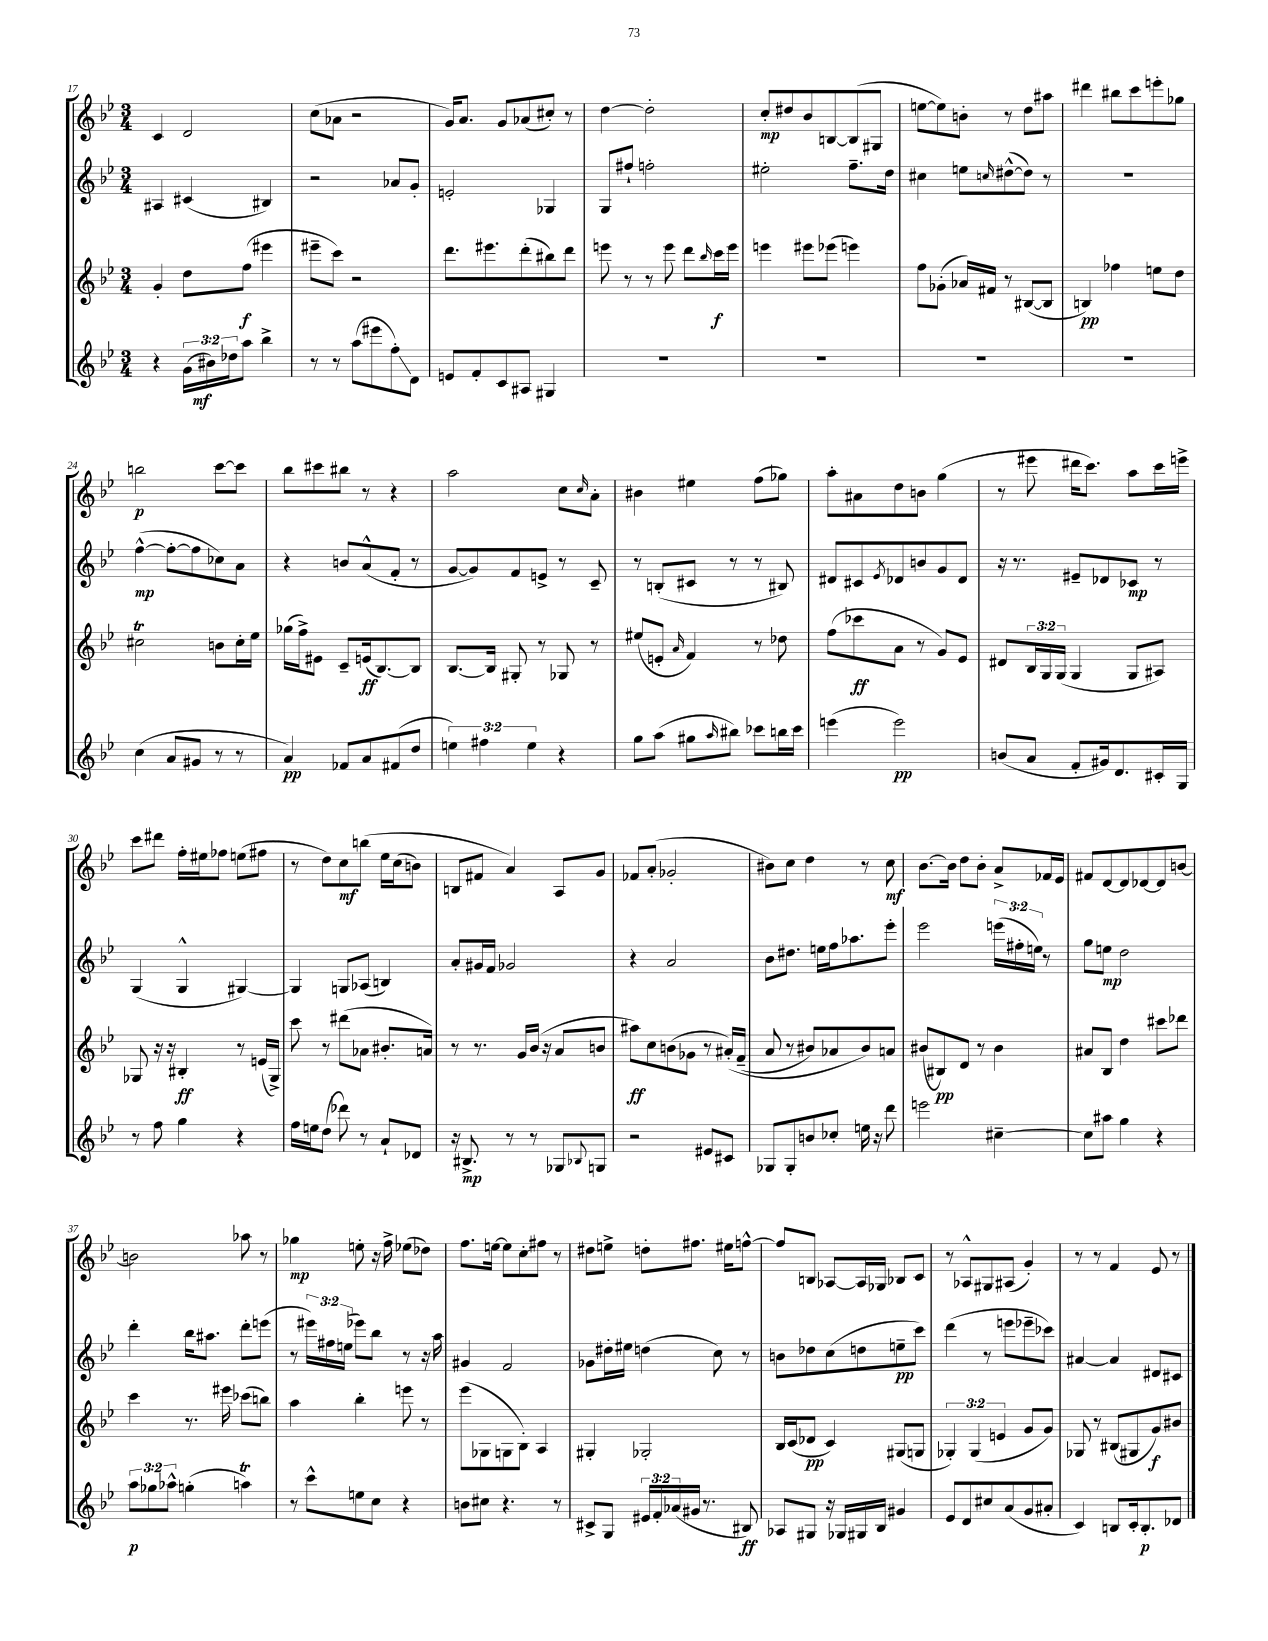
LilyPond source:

<<
\new StaffGroup <<
\new Staff = "s0" {
    \clef treble \key bes \major \numericTimeSignature \time 3/4
    c'4 d'2 |
    c''8( aes'8 r2 |
    g'16) a'8. g'8 aes'8( cis''8-.) r8 |
    d''4~ d''2-. |
    c''8-.\mp dis''8 bes'8 b8~ b8( gis8 |
    e''8~ e''8) b'8-. r8 d''8 ais''8 |
    dis'''4 bis''8 c'''8 e'''8-. ges''8 |
    b''2\p c'''8~ c'''8 |
    bes''8 cis'''8 bis''8 r8 r4 |
    a''2 c''8 \grace { c''16 } a'8-. |
    bis'4 eis''4 f''8( ges''8) |
    a''8-. ais'8 d''8 b'8 g''4( |
    r8 eis'''8 dis'''16 c'''8.) a''8 c'''16 e'''16-> |
    c'''8 dis'''8 f''16-. eis''16 fes''8 e''8( fis''8 |
    r8 d''8) c''8\mf b''8\( ees''16 c''16( b'8) |
    b8 fis'8 a'4\) a8 g'8 |
    fes'8 a'8-.( ges'2-. |
    bis'8) c''8 d''4 r8 c''8\mf |
    bes'8.~ bes'16 d''8 bes'8-. a'8-> fes'16 ees'16 |
    fis'8 d'8~ d'8 des'8~ des'8 b'8~ |
    b'2 aes''8 r8 |
    ges''4\mp e''8-. r16 f''16-> ees''8( des''8) |
    f''8. e''16~ e''8 c''8-.\glissando fis''8 r8 |
    dis''8 e''8-> d''8-. fis''8. eis''16 f''8~-^ |
    f''8 b8 aes8~ aes16 ges16 bes8 c'8 |
    r8 aes8-^ gis8 ais8( g'4-.) |
    r8 r8 f'4 ees'8 r8 \bar "|." |
}
\new Staff = "s1" {
    \clef treble \key bes \major \numericTimeSignature \time 3/4 \override Staff.TupletNumber.text = #tuplet-number::calc-fraction-text
    ais4 cis'4( bis4) |
    r2 aes'8 g'8-. |
    e'2-. ges4 |
    g8 fis''8-! f''2-. |
    eis''2-. f''8.-- d''16 |
    cis''4 e''8 \grace { c''16 } dis''8~-^( dis''8) r8 |
    R2. |
    f''4~-^\mp( f''8~-. f''8 ces''8) a'8 |
    r4 b'8 a'8-^( f'8-. r8 |
    g'8~ g'8) f'8 e'8-> r8 c'8-- |
    r8 b8-.( cis'8 r8 r8 bis8) |
    dis'8 cis'8 \acciaccatura { ees'8 } des'8 b'8 g'8 des'8 |
    r16 r8. eis'8-- des'8 ces'8\mp r8 |
    g4( g4-^ gis4~) |
    gis4 g8 aes8( b4) |
    a'8-. gis'16 f'16 ges'2 |
    r4 a'2 |
    bes'8 dis''8. e''16 f''16 aes''8. ees'''8-. |
    ees'''2 \tuplet 3/2 { e'''16( fis''16-. e''16) } r8 |
    g''8 e''8\mp d''2 |
    d'''4-. bes''16 ais''8. d'''8-. e'''8( |
    r8 \tuplet 3/2 { eis'''16) fis''16 e''16( } ees'''8) bes''8 r8 r16 a''16 |
    gis'4 f'2 |
    ges'8 dis''16-. eis''16 d''4( c''8) r8 |
    b'8 des''8 c''8( d''8 e''8--\pp c'''8) |
    d'''4( r8 e'''8 ees'''8-- ces'''8) |
    ais'4~ ais'4 dis'8 cis'8 \bar "|." |
}
\new Staff = "s2" {
    \clef treble \key bes \major \numericTimeSignature \time 3/4 \override Staff.TupletNumber.text = #tuplet-number::calc-fraction-text
    g'4-. d''8 f''8\f( eis'''4 |
    eis'''8-- c'''8) r2 |
    d'''8. eis'''8. d'''8-.( bis''8) d'''8 |
    e'''8 r8 r8 e'''8 d'''8 \grace { bes''16 } c'''16\f e'''16 |
    e'''4 eis'''8 ees'''8( e'''4) |
    f''8 ges'8-.( aes'16) fis'16 r8 bis8~( bis8 |
    b4\pp) fes''4 e''8 d''8 |
    cis''2\trill b'8 cis''16-. ees''16 |
    ges''16( f''16->) eis'8 c'8-- e'16\ff( bes8.~) bes8 |
    bes8.~ bes16 gis8-. r8 ges8 r8 |
    eis''8( e'8-. \grace { a'16 } f'4) r8 des''8 |
    f''8( ces'''8\ff a'8 r8 g'8) ees'8 |
    dis'8 \tuplet 3/2 { bes16 g16 g16( } g4 g8 ais8) |
    ges8 r16 r16 bis4-.\ff r8 e'16( ges16->) |
    c'''8 r8 dis'''8( aes'8 bis'8.-. a'16) |
    r8 r8. g'16 bes'16( r16 a'8 b'8 |
    ais''8\ff) c''8 b'8( ges'8 r8 ais'16-.)\( f'16--( |
    a'8 r8 bis'8) aes'8 bis'8\) a'8 |
    bis'8( bis8\pp) d'8 r8 bis'4 |
    ais'8 bes8 d''4 cis'''8 des'''8 |
    c'''4 r8. eis'''16 ces'''8( b''8) |
    a''4 bes''4-. e'''8 r8 |
    ees'''8( ges8 g8 bes8-.) a4 |
    gis4-. ges2-. |
    bes16 c'16( des'8\pp c'4) gis8( g8 |
    \tuplet 3/2 { ges4-.) ges4( e'4 } g'8 g'8) |
    ges8 r8 bis8( gis8 g'8\f) bis'8 \bar "|." |
}
\new Staff = "s3" {
    \clef treble \key bes \major \numericTimeSignature \time 3/4 \override Staff.TupletNumber.text = #tuplet-number::calc-fraction-text
    r4 \tuplet 3/2 { g'16( bis'16\mf) des''16 } a''8 bes''4-> |
    r8 r8 a''8( eis'''8 f''8-.\glissando) d'8 |
    e'8 f'8-. c'8 ais8 gis4 |
    R2. |
    R2. |
    R2. |
    R2. |
    c''4( a'8 gis'8 r8 r8 |
    a'4\pp) fes'8 a'8 fis'8( d''8 |
    \tuplet 3/2 { e''4) fis''4 e''4 } r4 |
    g''8 a''8( gis''8 \grace { a''16 } bis''8) ces'''8 b''16 ces'''16 |
    e'''4( e'''2\pp) |
    b'8( a'8 f'8-. gis'16) d'8. cis'16-. g16 |
    r8 f''8 g''4 r4 |
    f''16 e''16 d''8( des'''8) r8 a'8-! des'8 |
    r16 bis8.->\mp r8 r8 ges8 \appoggiatura { bes8 } g8 |
    r2 eis'8 cis'8 |
    ges8 ges8-. b'8 ces''8-. e''16 r16 d'''8 |
    e'''2 cis''4~-- |
    cis''8 ais''8 g''4 r4 |
    \tuplet 3/2 { a''8\p ges''8 aes''8-^ } g''4-.( a''4\trill) |
    r8 c'''8-^ e''8 c''8 r4 |
    b'8 cis''8 r4. r8 |
    cis'8-> g8 \tuplet 3/2 { eis'16 f'16-. aes'16( } gis'16 r8. bis8\ff) |
    aes8 gis8 r16 ges16 gis16 bes16 gis'4 |
    ees'8 d'8 cis''8 a'8( g'8 ais'8-. |
    c'4) b8 c'16-. b8.-.\p des'8 \bar "|." |
}
>>
>>
\layout { \context { \Score currentBarNumber = #17 } }
